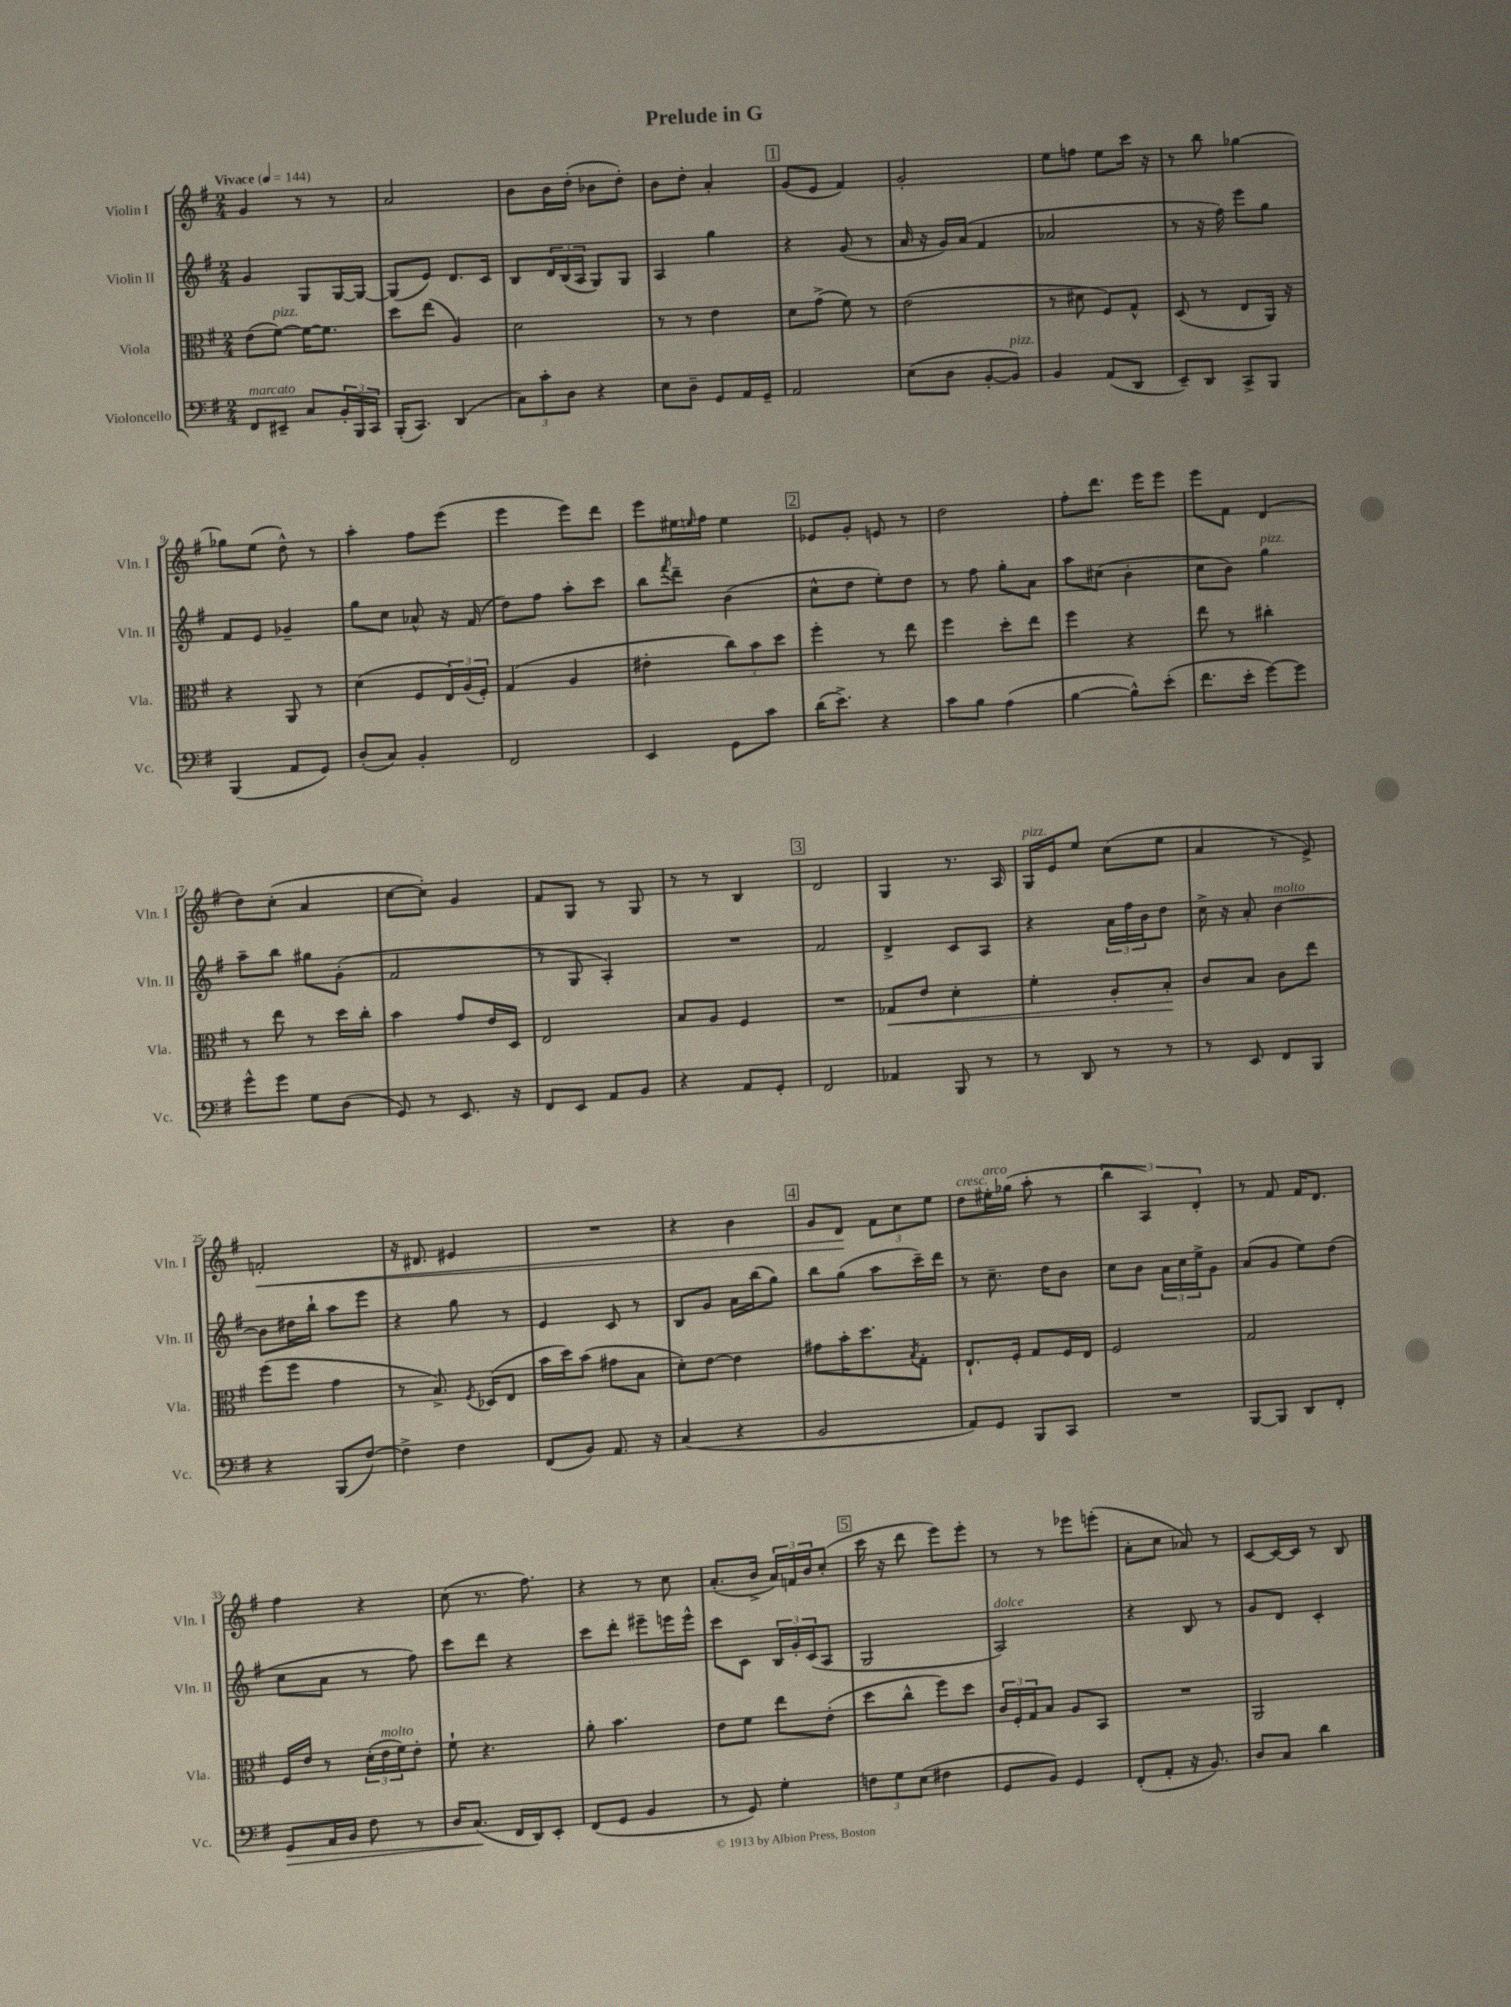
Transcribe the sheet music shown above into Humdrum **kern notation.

**kern	**kern	**kern	**kern
*staff4	*staff3	*staff2	*staff1
*clefF4	*clefC3	*clefG2	*clefG2
*k[f#]	*k[f#]	*k[f#]	*k[f#]
*M2/4	*M2/4	*M2/4	*M2/4
*MM144	*MM144	*MM144	*MM144
8FF#	(8e	4g	4g
8EE#~	[8f#)	.	.
8C	16f#_	8G	8r
.	8.f#]	.	.
24BB'	.	[16G	8r
24BBB	.	.	.
.	.	16G_	.
24CC	.	.	.
=	=	=	=
(16BBB'	8dd	(8G]	2a
8.CC)	.	.	.
.	(8ee	8e)	.
(4DD	4A)	8.d	.
.	.	16c	.
=	=	=	=
12C)	2d	8B	8b
12c'	.	.	.
.	.	24d	16b
12D	.	(24B	.
.	.	.	(16dd'
.	.	24A	.
4r	.	8G)	8b-
.	.	8G	8dd')
=	=	=	=
8E	8r	4A	8b
8D~	8r	.	8dd'
8GG	4e	4gg	4a'
16AA	.	.	.
16GG~	.	.	.
=	=	=	=
2AA	8d	4r	(8g
.	(8g^	.	8e
.	8f#)	(8g	4f#)
.	8r	8r	.
=	=	=	=
(8E	(2e	16a	2g'
.	.	16r	.
8D	.	16g)	.
.	.	(16a	.
[8BB'	.	4f#	.
8BB])	.	.	.
=	=	=	=
4BB	8r	2a-	8ee
.	8d#	.	8ff
(8AA	8F#)	.	8ee
8DD	8G^^	.	16ccc
.	.	.	16r
=	=	=	=
8EE~)	(8D	8r	8r
8DD	8r	16r	8bb
.	.	16ff#)	.
8CC^	8E	8eee	[4gg-
8BBB	16AA)	8gg	.
.	16r	.	.
=	=	=	=
(4BBB	4r	8f#	8gg-]
.	.	8e	(8ee
8AA	8AA	4g-~	8dd^^)
8GG)	8r	.	8r
=	=	=	=
(8D'	(4d	8gg	4aa'
8C)	.	8cc	.
4BB'	8F#	8a-^^	8ff#
.	24E)	16r	(8eee
.	(24A	.	.
.	.	(16f#	.
.	24F#')	.	.
=	=	=	=
2FF#	(4G	8dd)	4eee
.	.	8ff#	.
.	4A	8aa'	8eee)
.	.	8ccc	8ddd
=	=	=	=
4EE	4e#'	8bb	8eee
.	.	8qfff#	.
.	.	8ddd~	16ee#
.	.	.	16qqee
.	.	.	16ff#
8GG	12cc)	(4b	4ee
.	12b	.	.
8c	.	.	.
.	12dd	.	.
=	=	=	=
(16d	4ff#'	8cc^^	8e-
8.e^)	.	.	.
.	.	8dd	8g'
4r	8r	8ee')	8e
.	8ee	8dd	8r
=	=	=	=
8c	4ff#	8r	2dd
8B	.	8ff#	.
(4A	8dd'	8gg'	.
.	8ee	8a	.
=	=	=	=
[4B	4ff#	8aa	8ff#'
.	.	(8cc#	8.ddd
8B^^])	4r	4b'	.
.	.	.	16eee
(8e'	.	.	8eee
=	=	=	=
8.f#	8ee	8cc	8eee
.	8r	8b)	8f#
16e'	.	.	.
[8g)	4cc#'	4gg	(4d
8g]	.	.	.
=	=	=	=
8g^^	8r	8aa~	8dd)
8g	8ee	8bb	(8cc'
8G	8r	8gg#	4a
(8D	16dd	(8g'	.
.	16cc'	.	.
=	=	=	=
8GG)	4b	2f#	[8cc
8r	.	.	8cc'])
8.EE	8g	.	4g
.	16e	.	.
16r	16D	.	.
=	=	=	=
8FF#	2E	8r	8f#
8EE	.	8G	8G
8AA	.	4A')	8r
8BB	.	.	8G
=	=	=	=
4r	8B	2r	8r
.	8A	.	8r
8AA	4F#	.	4B
8GG'	.	.	.
=	=	=	=
2FF#	2r	2f#	2d
=	=	=	=
4AA-	8G-	4d^	4G
.	8e	.	.
8BBB	4d'	8c	8.r
8r	.	8A	.
.	.	.	16A
=	=	=	=
8r	4f#'	4r	16G
.	.	.	16e
8DD	.	.	8ee
8r	8A'	24a	(8cc
.	.	24ff#	.
.	.	24b	.
8r	8B'	8dd	8ee
=	=	=	=
8r	8c	16cc^	4a
.	.	16r	.
8EE	8B	8a'	.
8FF#	8c	[4b	8r
8BBB	8ee	.	8e^)
=	=	=	=
4r	(8ff#	8b]	2f'
.	8ff#	16dd#	.
.	.	16bb`	.
(8BBB	4g	8aa	.
[8F#)	.	8eee	.
=	=	=	=
4F#^]	8r	4r	16r
.	.	.	8.d#
.	8.B^)	.	.
4F#	.	8gg	4e#
.	8qF#	.	.
.	(16D-	.	.
.	8E	8r	.
=	=	=	=
(8FF#	16b	4e	2r
.	16dd)	.	.
8BB)	(8b	.	.
8.AA	8g#	8c	.
.	8B	8r	.
16r	.	.	.
=	=	=	=
(4C	8d')	8B	4r
.	[8e	8g	.
4r	4e]	16a	4b
.	.	(16bb	.
.	.	8gg)	.
=	=	=	=
2BB	8g#	8bb	8g
.	16b'	(8gg	8d
.	8.dd	.	.
.	.	8aa	12f#
.	.	.	12cc
.	8qB	.	.
.	8G'	16ccc~)	.
.	.	.	12ee
.	.	16ddd	.
=	=	=	=
8AA)	8.E`	8r	8dd
8GG	.	8.cc~	16ee#'
.	16F#'	.	(16gg-
8BBB	8G	.	8aa'
.	.	16dd	.
8CC	16F#	8b	8r
.	16E	.	.
=	=	=	=
2r	2F#	8cc	6bb
.	.	8b	.
.	.	.	6A)
.	.	24a	.
.	.	24cc	.
.	.	24ee^	6d'
.	.	8g	.
=	=	=	=
[8BBB	2G	(8a	8r
8BBB]	.	8g	8f#
8DD	.	8ee)	16f#
.	.	.	8.d
8FF#'	.	(8dd	.
=	=	=	=
8GG	16F#	8cc	4ff#
.	16e	.	.
16AA	8r	8a	.
16BB	.	.	.
8F#	(24d'	8r	4r
.	24e	.	.
.	24f#)	.	.
8r	8e'	8ff#)	.
=	=	=	=
16D	8f#`	8ccc	(8cc
(8.C	.	.	.
.	4.r	8ddd	8.r
16FF#	.	4r	.
16DD)	.	.	8.ff#)
8EE'	.	.	.
=	=	=	=
(8FF#	8a'	8ccc	4r
8GG	4.b	8ddd'	.
4BB	.	8eee#~	8r
.	.	16eee	8cc
.	.	16eee^^	.
=	=	=	=
8r	8e	8ccc	(8.a'
8GG)	8f#	8c	.
.	.	.	16b^
4G'	8ee	24B	24a)
.	.	24g'	24f
.	.	(24c	24b
.	(8e'	8A	(8cc'
=	=	=	=
12F	8dd	2G	16ccc
.	.	.	16r
12G	.	.	.
.	8cc^^	.	8ddd
(12E	.	.	.
4F#	8ff#)	.	8eee)
.	8dd	.	8eee'
=	=	=	=
8GG	24c	2A)	8r
.	24F#'	.	.
.	24G	.	.
8BB)	8B	.	8r
4GG	8A	.	8eee-
.	8BB	.	(8eee'
=	=	=	=
(8FF#'	2r	4r	8a'
8AA'	.	.	8cc
16r	.	8B	8a-)
8.BB)	.	.	.
.	.	8r	8r
=	=	=	=
8D	2AA	8g	[8c
8C	.	8d	16c_
.	.	.	16c]
4d	.	4c'	8r
.	.	.	8B
==	==	==	==
*-	*-	*-	*-
